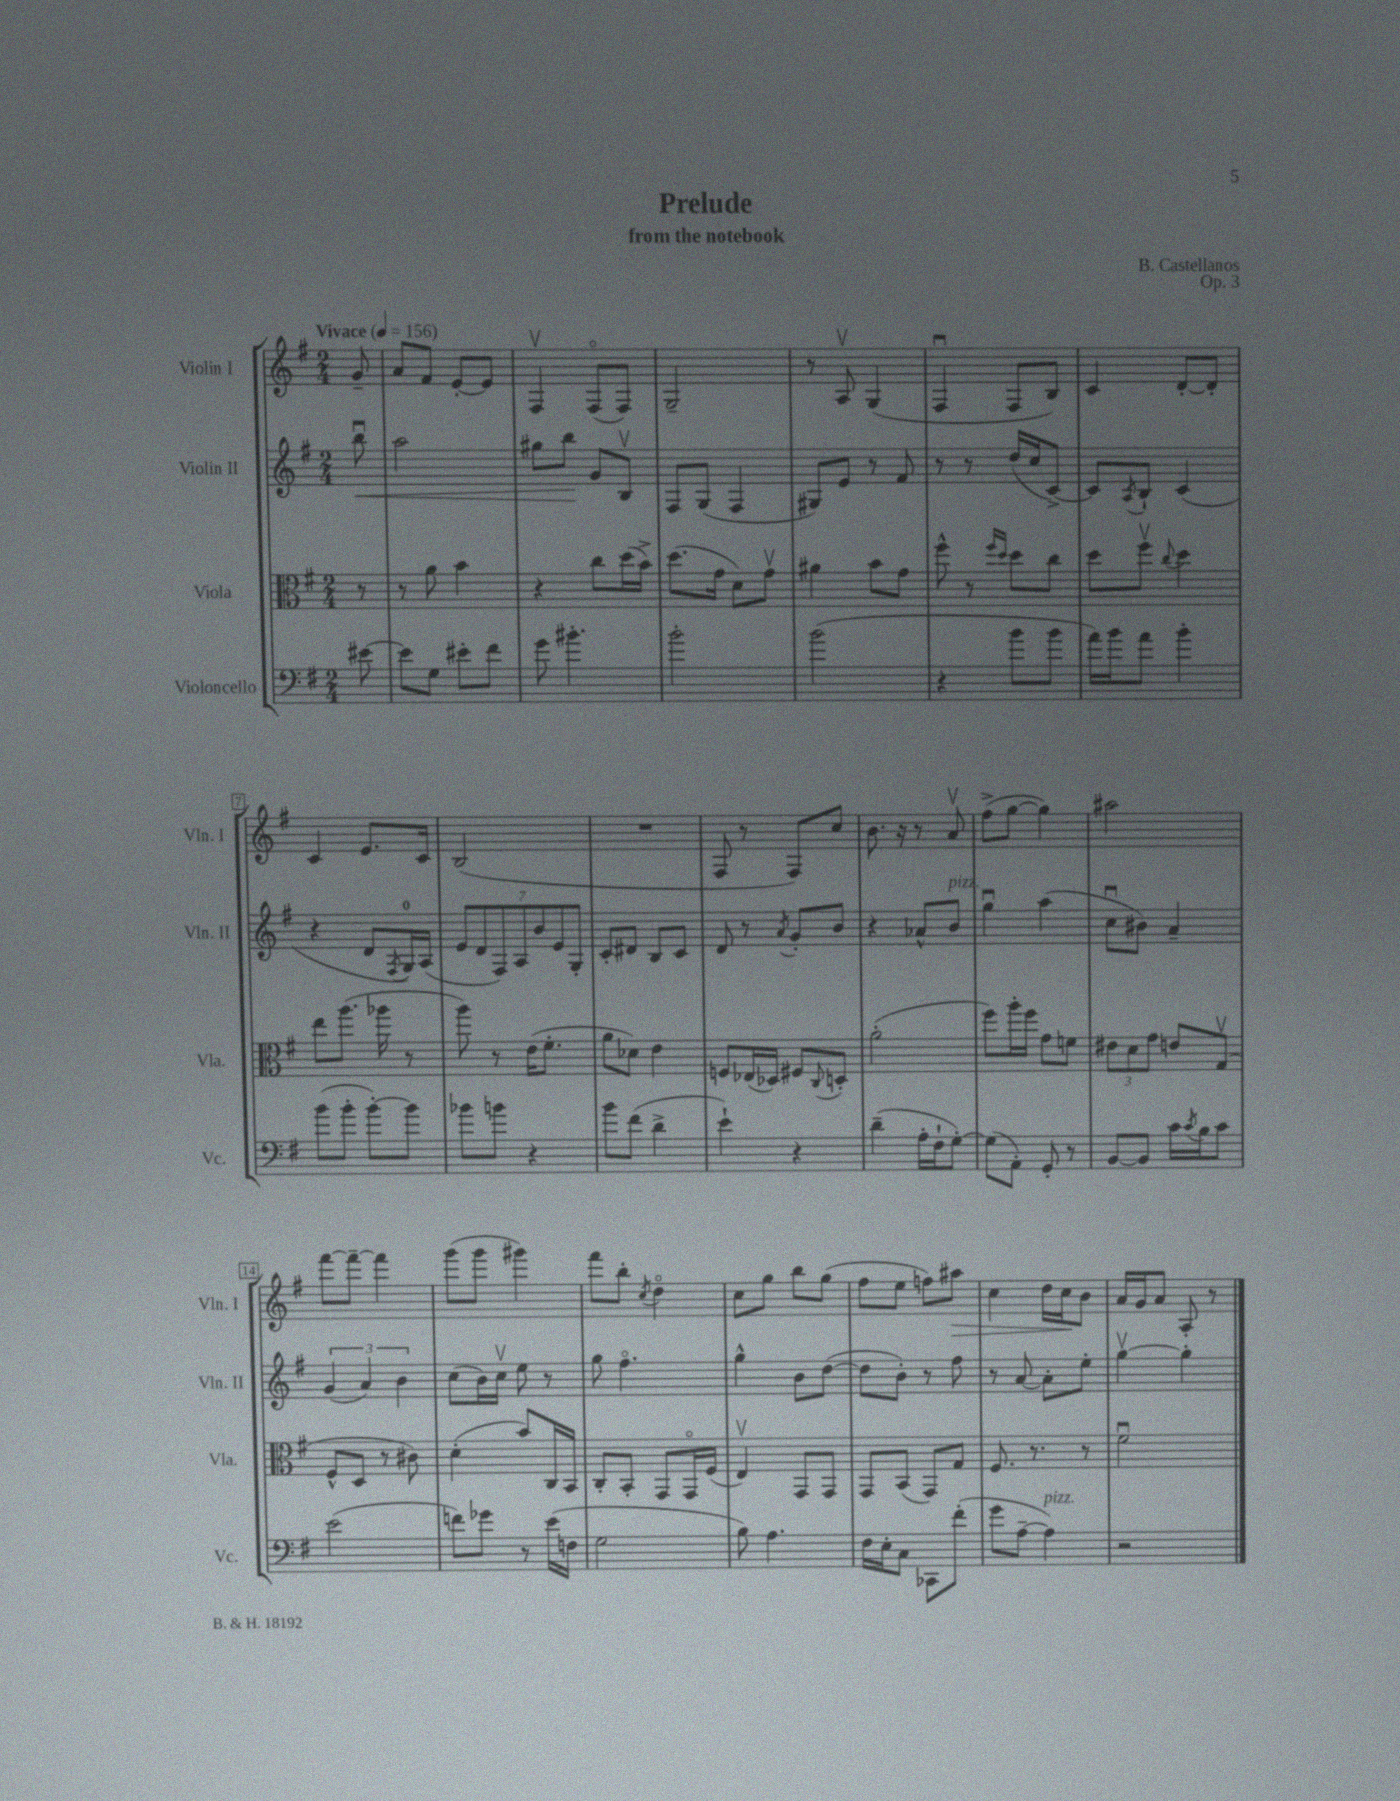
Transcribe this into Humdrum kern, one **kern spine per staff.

**kern	**kern	**kern	**dynam	**kern	**dynam
*part4	*part3	*part2	*part2	*part1	*part1
*staff4	*staff3	*staff2	*staff2	*staff1	*staff1
*I"Violoncello	*I"Viola	*I"Violin II	*	*I"Violin I	*
*I'Vc.	*I'Vla.	*I'Vln. II	*	*I'Vln. I	*
*clefF4	*clefC3	*clefG2	*	*clefG2	*
*k[f#]	*k[f#]	*k[f#]	*	*k[f#]	*
*M2/4	*M2/4	*M2/4	*	*M2/4	*
*MM156	*MM156	*MM156	*	*MM156	*
=	=	=	=	=	=
!	!	!	!	!LO:TX:a:B:t=Vivace	!
!	!	!	!LO:HP:b	!	!
[8e#X\	8r	8bbu\	<	8g~/	.
=1	=1	=1	=1	=1	=1
8e#\L]	8r	2aa\	.	8a/L	.
8G\J	8a\	.	.	8f#/J	.
8e#X'\L	4b\	.	.	[8e'/L	.
8f#\J	.	.	.	8e/J]	.
=2	=2	=2	=2	=2	=2
8g\	4r	8gg#X\L	.	4F#v/	.
4.b#X'\	.	8bb\J	.	.	.
.	8cc\L	8g/L	[	(8F#/L	.
.	(16dd\L	8Bv/J	.	8F#/J)	.
.	16b^\JJ)	.	.	.	.
=3	=3	=3	=3	=3	=3
2b'\	(8.dd\L	8F#/L	.	2G~/	.
.	.	(8G/J	.	.	.
.	16g\Jk	.	.	.	.
.	8d\L)	4F#/	.	.	.
.	8gv\J	.	.	.	.
=4	=4	=4	=4	=4	=4
(2b\	4a#X\	8G#X/L)	.	8r	.
.	.	8e/J	.	8Av/	.
.	8b\L	8r	.	(4G/	.
.	8g\J	8f#/	.	.	.
=5	=5	=5	=5	=5	=5
4r	8ff#^^\	8r	.	4F#u/	.
.	8r	8r	.	.	.
.	16qqff#/LL	.	.	.	.
.	16qqdd/JJ	.	.	.	.
8b\L	8dd\L	(16dd/LL	.	8F#/L	.
.	.	16cc/J	.	.	.
8b\J	8cc\J	[8c^/J)	.	8B/J)	.
=6	=6	=6	=6	=6	=6
16a\LL)	8dd\L	8c/L]	.	4c/	.
16b\J	.	.	.	.	.
.	.	8qA/	.	.	.
8a\J	8ff#v\J	8B`/J	.	.	.
.	8qqcc/	.	.	.	.
4b'\	4dd\	(4c/	.	[8d'/L	.
.	.	.	.	8d'/J]	.
!!LO:LB:g=z
=7	=7	=7	=7	=7	=7
(8b\L	8ee\L	4r	.	4c/	.
8b'\J	(8.aa\J	.	.	.	.
[8b'\L)	.	8d/L	.	8.e/L	.
.	16aa-X\	.	.	.	.
.	.	8qF#/	.	.	.
8b\J]	8r	16G/L)	.	.	.
.	.	(16A/JJ	.	16c/Jk	.
=8	=8	=8	=8	=8	=8
8b-X\L	8aa\)	14e/L	.	(2B/	.
.	.	14d/	.	.	.
8bn\J	8r	.	.	.	.
.	.	14F#/)	.	.	.
.	.	14A/	.	.	.
4r	(16e\KL	.	.	.	.
.	.	14b/	.	.	.
.	8.f#'\J	.	.	.	.
.	.	14e/	.	.	.
.	.	14G'/J	.	.	.
=9	=9	=9	=9	=9	=9
8b\L	8a\L	8c'/L	.	2r	.
(8f#\J	8d-X\J)	8d#X/J	.	.	.
4d^\	4e\	8B/L	.	.	.
.	.	8c/J	.	.	.
=10	=10	=10	=10	=10	=10
4e`\)	8Fn/L	8d/	.	8F#/	.
.	(16E-X/L	8r	.	8r	.
.	16D-X/JJ)	.	.	.	.
.	.	8qa/	.	.	.
4r	8F#X/L	8g'/L	.	8F#/L)	.
.	8qqC/	.	.	.	.
.	8Dn'/J	8b/J	.	8cc/J	.
=11	=11	=11	=11	=11	=11
(4d~\	(2a'\	4r	.	8.b\	.
.	.	.	.	16r	.
16A'\LL	.	8a-X^^/L	.	8r	.
16F#`\J	.	.	.	.	.
!	!	!LO:TX:a:i:t=pizz.	!	!	!
[8G'\J)	.	8b/J	.	8av/	.
=12	=12	=12	=12	=12	=12
(8G\L]	8ff#\L)	4ggu\	.	(8ff#^\L	.
8AA'\J)	16aa'\L	.	.	[8gg\J	.
.	16ff#\JJ	.	.	.	.
8GG'/	8g\L	(4aa\	.	4gg\])	.
8r	8fn\J	.	.	.	.
=13	=13	=13	=13	=13	=13
[8BB/L	12e#X\L	8ccu\L	.	2aa#X\	.
.	12d\	.	.	.	.
8BB/J]	.	8b#X\J)	.	.	.
.	12g\J	.	.	.	.
16c\LL	8en/L	4a~/	.	.	.
8qc/	.	.	.	.	.
16B\J	.	.	.	.	.
8c\J	(8Gv/J	.	.	.	.
!!LO:LB:g=z
=14	=14	=14	=14	=14	=14
(2e\	8F#^^/L	(6g/	.	[8fff#\L	.
.	8D/J	.	.	8fff#~\J_	.
.	.	6a/)	.	.	.
.	8r	.	.	4fff#\]	.
.	.	6b\	.	.	.
.	8c#X\)	.	.	.	.
=15	=15	=15	=15	=15	=15
8fn\L)	(4d'\	(8cc\L	.	(8ggg\L	.
8g-X\J	.	16b\L)	.	8ggg\J	.
.	.	16ccv\JJ	.	.	.
8r	8b/L)	8ee\	.	4ggg#X\)	.
(16e\LL	16C/L	8r	.	.	.
16Fn\JJ	16BB/JJ	.	.	.	.
=16	=16	=16	=16	=16	=16
2G\	8C'/L	8gg\	.	8fff#\L	.
.	8BB'/J	4.ff#\	.	8bb'\J	.
.	.	.	.	8qcc/	.
.	8GG/L	.	.	4dd\	.
.	16GG/L	.	.	.	.
.	(16F#/JJ	.	.	.	.
=17	=17	=17	=17	=17	=17
8B\)	4Ev/)	4gg^^\	.	8cc\L	.
4.A\	.	.	.	8gg\J	.
.	8GG/L	8b\L	.	8bb\L	.
.	8GG/J	([8dd\J	.	(8gg\J	.
=18	=18	=18	=18	=18	=18
16F#\LL	8GG/L	8dd\L]	.	8ff#\L	.
16E'\J	.	.	.	.	.
8C\J	(8BB/J	8b'\J)	.	8ee\J	.
8CC-X\L	8GG/L)	8r	.	8ffn\L)	.
!	!	!	!	!	!LO:HP:b
(8f#'\J	8G/J	8ff#\	.	8aa#X\J	>
=19	=19	=19	=19	=19	=19
8g\L	8.F#/	8r	.	4cc\	.
[8A~\J	.	[8a/	.	.	.
.	8.r	.	.	.	.
!LO:TX:a:i:t=pizz.	!	!	!	!	!
4A\])	.	8a'\L]	.	16dd\LL	.
.	.	.	.	16cc\J	.
.	8r	8ee'\J	.	8b\J	]
=20	=20	=20	=20	=20	=20
2r	2f#u\	[4ggv\	.	16a/LL	.
.	.	.	.	16g/J	.
.	.	.	.	8a/J	.
.	.	4gg'\]	.	8A'/	.
.	.	.	.	8r	.
==	==	==	==	==	==
*-	*-	*-	*-	*-	*-
